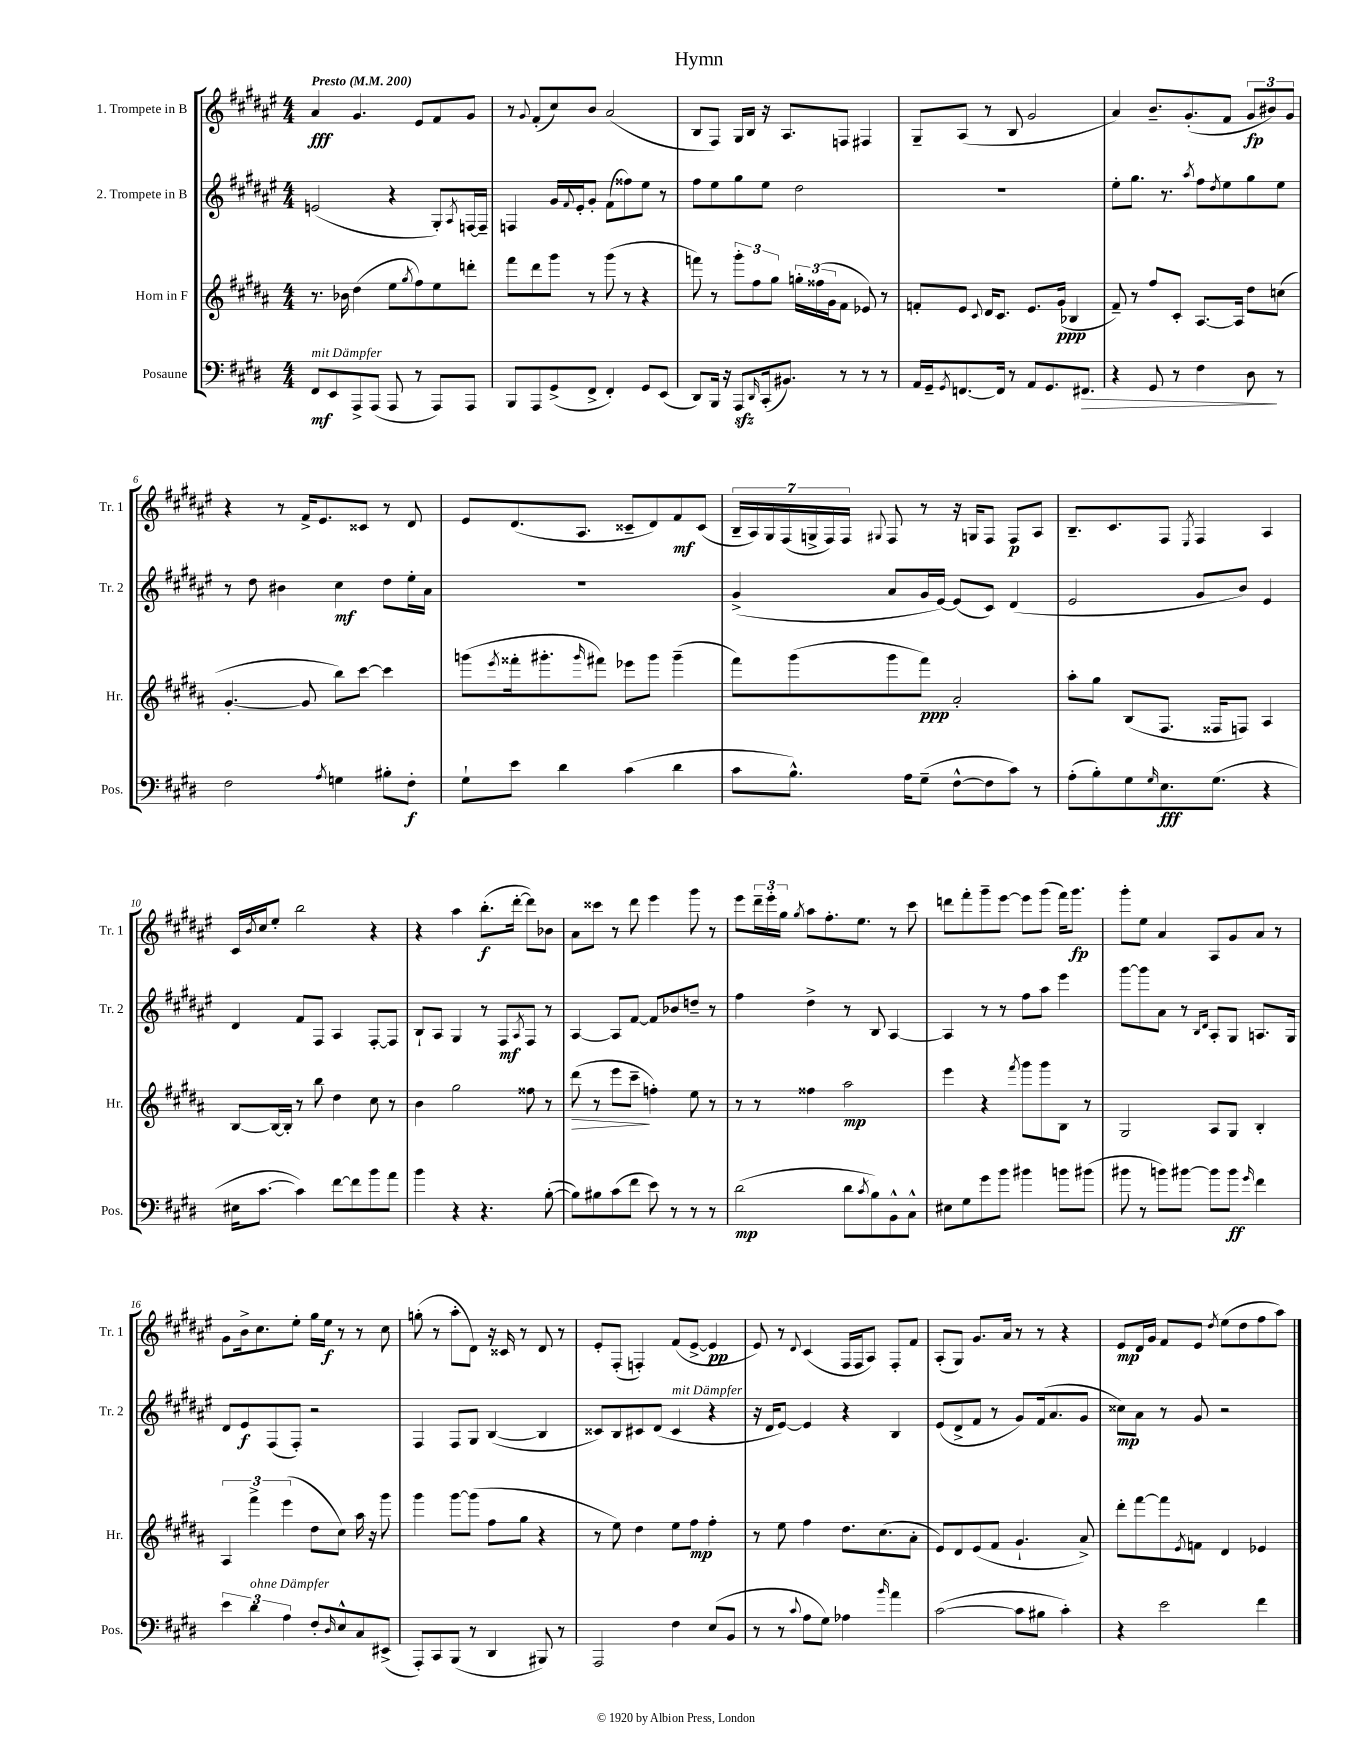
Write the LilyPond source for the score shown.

\header { title = "Hymn" }
<<
\new StaffGroup <<
\new Staff = "s0" \with { instrumentName = "1. Trompete in B" shortInstrumentName = "Tr. 1" } {
    \clef treble \key fis \major \numericTimeSignature \time 4/4 \tempo "Presto" 4 = 200
    ais'4\fff gis'4. eis'8 fis'8 gis'8 |
    r8 \appoggiatura { gis'8 } fis'8-.( cis''8) b'8 ais'2( |
    b8 fis8) gis16 b16 r16 ais8. f8 fis4 |
    gis8-- ais8( r8 b8 gis'2 |
    ais'4) b'8.-- gis'8.-.( fis'8 \tuplet 3/2 { gis'8\fp bis'8) gis'8 } |
    r4 r8 fis'16-> eis'8. cisis'8 r8 dis'8 |
    eis'8 dis'8.( ais8. cisis'8-- dis'8) fis'8\mf cisis'8( |
    \tuplet 7/4 { b16-- ais16) gis16 fis16( g16-> fis16) fis16 } \appoggiatura { gis8 } fis8 r8 r16 g16 fis8 fis8\p ais8 |
    b8.-- cis'8. fis8 \acciaccatura { eis8 } fis4 ais4 |
    cis'16 \acciaccatura { b'8 } cis''16 eis''8-. b''2 r4 |
    r4 ais''4 b''8.-.\f( dis'''16~-. dis'''8) bes'8 |
    ais'8 cisis'''8 r8 dis'''8 eis'''4 gis'''8 r8 |
    eis'''8 \tuplet 3/2 { dis'''16-- eis'''16-. gis''16 } \acciaccatura { gis''8 } ais''8 fis''8.-. eis''8. r8 cis'''8 |
    d'''8 fis'''8-. gis'''8-- eis'''8~ eis'''8 gis'''8( fis'''16) gis'''8.\fp |
    gis'''8-. eis''8 ais'4 ais8 gis'8 ais'8 r8 |
    gis'8 b'16-> cis''8. eis''8-. gis''16 eis''16\f r8 r8 cis''8 |
    g''8-.( r8 ais''8-. dis'8) r16 cisis'16 r8 dis'8 r8 |
    eis'8-. fis8-.( f4-.) fis'8( eis'8~-> eis'4\pp |
    eis'8) r8 \appoggiatura { dis'8 } cis'4( fis16 fis16 ais8) fis8-. fis'8 |
    ais8-.( gis8) gis'8. ais'16 r8 r8 r4 |
    eis'8\mp dis'16 gis'16 fis'8 eis'8 \acciaccatura { dis''8 } eis''8( dis''8 fis''8 ais''8) \bar "|." |
}
\new Staff = "s1" \with { instrumentName = "2. Trompete in B" shortInstrumentName = "Tr. 2" } {
    \clef treble \key fis \major \numericTimeSignature \time 4/4
    e'2( r4 gis8-.) \acciaccatura { ais8 } f16~ f16-- |
    f4 gis'16 \appoggiatura { fis'8 } eis'16-. gis'8-. fis'8( fisis''8) eis''8 r8 |
    fis''8 eis''8 gis''8 eis''8 dis''2 |
    R1 |
    eis''8-. gis''8. r8. \acciaccatura { ais''8 } fis''8 \acciaccatura { dis''8 } eis''8 gis''8 eis''8 |
    r8 dis''8 bis'4 cis''4\mf dis''8 eis''16-. ais'16 |
    R1 |
    gis'4->( ais'8 gis'16 eis'16~) eis'8( cis'8) dis'4( |
    eis'2 gis'8 b'8) eis'4 |
    dis'4 fis'8 fis8 ais4 fis8~-. fis8 |
    b8-! ais8 gis4 r8 fis8\mf \acciaccatura { ais8 } fis8 r8 |
    ais4~ ais8 fis'8~ fis'8 bes'8 d''8-- r8 |
    fis''4 dis''4-> r8 b8 ais4~ |
    ais4 r8 r8 fis''8 ais''8 eis'''4 |
    gis'''8~ gis'''8 ais'8 r8 \grace { b16 dis'16 } ais8-. gis8 a8. gis16 |
    dis'8 eis'8\f fis8( fis8-.) r2 |
    fis4 fis8 gis8 b4~( b4 |
    cisis'8) b8 cis'8 dis'8( cis'4^\markup { \italic "mit Dämpfer" } r4 |
    r16 dis'16 eis'8~) eis'4 r4 b4 |
    eis'8( dis'8-> fis'8 r8 gis'8) fis'16( ais'8. gis'8 |
    cisis''8\mp) ais'8 r8 gis'8 r2 \bar "|." |
}
\new Staff = "s2" \with { instrumentName = "Horn in F" shortInstrumentName = "Hr." } {
    \clef treble \key b \major \numericTimeSignature \time 4/4
    r8. bes'16 dis''4( e''8 \acciaccatura { gis''8 } fis''8) e''8 d'''8-. |
    fis'''8 dis'''8 gis'''8 r8 gis'''8( r8 r4 |
    f'''8) r8 \tuplet 3/2 { gis'''8-. fis''8 gis''8 } \tuplet 3/2 { g''16-. fisis''16( gis'16 } fis'8 ees'8) r8 |
    f'8-. e'8 \appoggiatura { cis'8 } dis'16 cis'8. e'8. gis'16\ppp( bes4 |
    fis'8--) r8 fis''8 cis'8-. ais8.~ ais16 dis''8 c''8( |
    gis'4.~-. gis'8 b''8) cis'''8~ cis'''4 |
    g'''8( \acciaccatura { e'''8 } fisis'''16-. gis'''8.-. \grace { gis'''16 } fis'''8) ees'''8 gis'''8 gis'''4--( |
    fis'''8) gis'''8( gis'''8 fis'''8\ppp) ais'2-. |
    ais''8-. gis''8 b8( fis8. fisis16 f8) ais4 |
    b8~ b16~ b16-. r8 b''8 dis''4 cis''8 r8 |
    b'4 gis''2 fisis''8 r8 |
    dis'''8\>( r8 e'''8 cis'''8--\! f''4-.) e''8 r8 |
    r8 r8 fisis''4 ais''2\mp |
    e'''4 r4 \acciaccatura { fis'''8 } gis'''8 gis'''8 b8 r8 |
    gis2 ais8 gis8 b4-. |
    \tuplet 3/2 { ais4 fis'''4-> e'''4( } dis''8 cis''8) ais''16 r16 gis'''8 |
    gis'''4 gis'''8~ gis'''8( fis''8 gis''8 r4 |
    r8 e''8) dis''4 e''8 fis''8\mp fis''4-. |
    r8 e''8 fis''4 dis''8. cis''8.( ais'8-. |
    e'8) dis'8 e'8( fis'8 gis'4.-! ais'8->) |
    dis'''8-. fis'''8~ fis'''8 \acciaccatura { e'8 } f'8 dis'4 ees'4 \bar "|." |
}
\new Staff = "s3" \with { instrumentName = "Posaune" shortInstrumentName = "Pos." } {
    \clef bass \key e \major \numericTimeSignature \time 4/4
    fis,8\mf^\markup { \italic "mit Dämpfer" } e,8 a,,8-> a,,8( a,,8 r8 a,,8) a,,8 |
    b,,8 a,,8 gis,8->( fis,8-> fis,4-.) gis,8 e,8( |
    dis,8) b,,16 r16 a,,8\sfz \grace { dis,16 } cis,16-.( bis,8.) r8 r8 r8 |
    a,16 gis,16-- \acciaccatura { gis,8 } f,8.~ f,16 r8 a,8 gis,8. fis,8.\> |
    r4 gis,8 r8 fis4 dis8\! r8 |
    fis2 \acciaccatura { a8 } g4 bis8-. fis8-.\f |
    gis8-! e'8 dis'4 cis'4( dis'4 |
    cis'8 b8.-^) a16 gis8--( fis8~-^ fis8 cis'8) r8 |
    a8-.( b8-.) gis8 \grace { gis16 } e8.\fff gis8.( r4 |
    eis16 cis'8.~ cis'4) fis'8~ fis'8 b'8 a'8 |
    b'4 r4 r4. b8~-.( |
    b8) bis8 cis'8( fis'8 e'8) r8 r8 r8 |
    dis'2\mp( dis'8 \acciaccatura { cis'8 } b8) b,8-^ cis8-^ |
    eis8 gis8 gis'8 b'8 bis'4 b'8 bis'8( |
    bis'8 r8 b'8) bis'8~ bis'8 bis'8\ff \grace { gis'16 } fis'4 |
    \tuplet 3/2 { e'4 dis'4^\markup { \italic "ohne Dämpfer" } a4 } fis8-. \grace { dis16 } e8-^ cis8 eis,8->( |
    a,,8-.) cis,8 b,,8( r8 dis,4 bis,,8) r8 |
    a,,2 fis4 e8( b,8 |
    r8 r8 \appoggiatura { cis'8 } a8 gis8) aes4 \grace { b'16 } a'4 |
    cis'2~( cis'8 bis8 cis'4-.) |
    r4 e'2 fis'4 \bar "|." |
}
>>
>>
